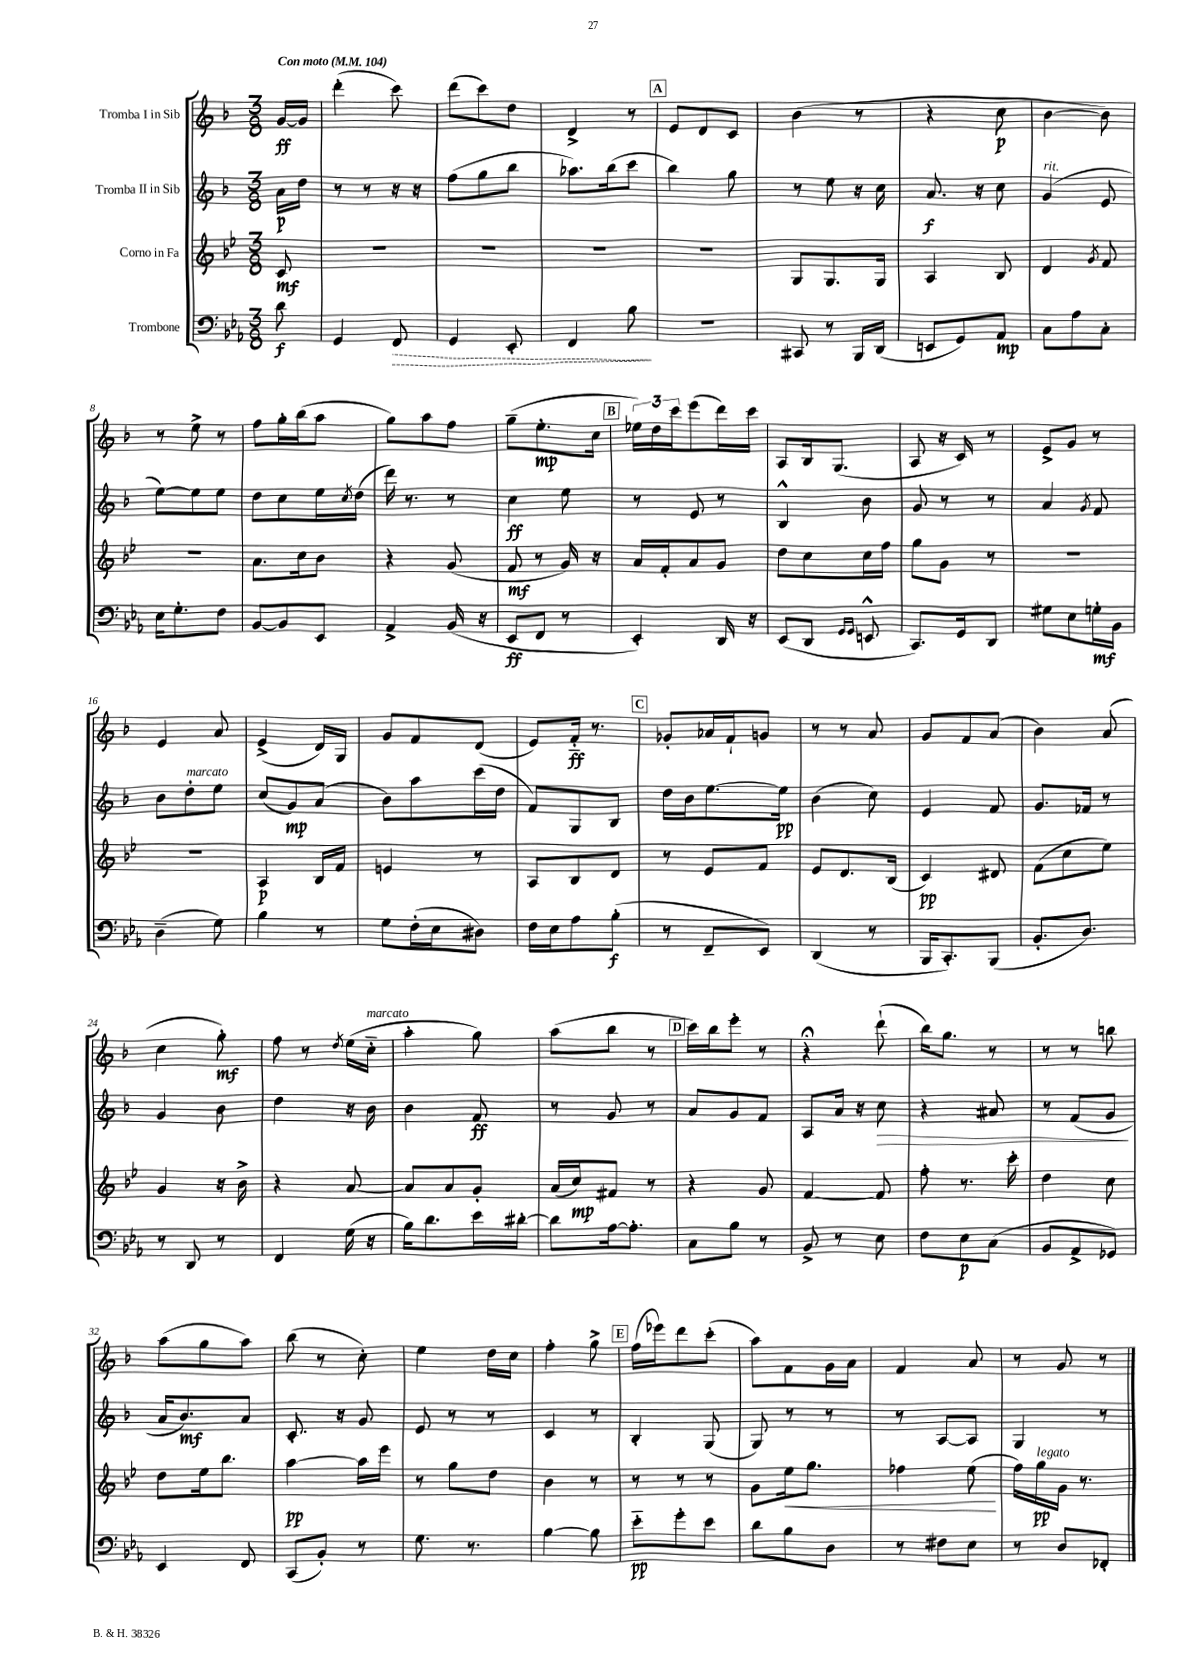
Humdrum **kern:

**kern	**dynam	**kern	**dynam	**kern	**dynam	**kern	**dynam
*part4	*part4	*part3	*part3	*part2	*part2	*part1	*part1
*staff4	*staff4	*staff3	*staff3	*staff2	*staff2	*staff1	*staff1
*I"Trombone	*	*I"Corno in Fa	*	*I"Tromba II in Sib	*	*I"Tromba I in Sib	*
*clefF4	*	*clefG2	*	*clefG2	*	*clefG2	*
*k[b-e-a-]	*	*k[b-e-]	*	*k[b-]	*	*k[b-]	*
*M3/8	*	*M3/8	*	*M3/8	*	*M3/8	*
*MM104	*	*MM104	*	*MM104	*	*MM104	*
=	=	=	=	=	=	=	=
!	!	!	!	!	!	!LO:TX:a:B:t=Con moto	!
8d\	f	8c/	mf	16a\LL	p	[16g/LL	ff
.	.	.	.	16dd\JJ	.	16g/JJ]	.
=1	=1	=1	=1	=1	=1	=1	=1
4GG/	.	4.r	.	8r	.	(4ddd'\	.
.	.	.	.	8r	.	.	.
!	!LO:HP:b	!	!	!	!	!	!
8FF/	>	.	.	16r	.	8ccc\)	.
.	.	.	.	16r	.	.	.
=2	=2	=2	=2	=2	=2	=2	=2
4GG/	.	4.r	.	(8ff\L	.	(8ddd\L	.
.	.	.	.	8gg\	.	8ccc\)	.
8EE-'/	.	.	.	8bb-\J	.	8dd\J	.
=3	=3	=3	=3	=3	=3	=3	=3
4FF/	.	4.r	.	8.aa-X\L)	.	4d^/	.
.	.	.	.	(16bb-\k	.	.	.
8B-\	.	.	.	8ccc\J	.	8r	.
.	]	.	.	.	.	.	.
!!LO:REH:place=s1:t=A
=4	=4	=4	=4	=4	=4	=4	=4
4.r	.	4.r	.	4bb-\)	.	8e/L	.
.	.	.	.	.	.	8d/	.
.	.	.	.	8gg\	.	8c/J	.
=5	=5	=5	=5	=5	=5	=5	=5
8CC#X/	.	8G/L	.	8r	.	(4b-\	.
8r	.	8.G/	.	8ee\	.	.	.
16BBB-/LL	.	.	.	16r	.	8r	.
(16DD/JJ	.	16G/Jk	.	16cc\	.	.	.
=6	=6	=6	=6	=6	=6	=6	=6
8EEn/L	.	4A/	.	8.a/	f	4r	.
8GG/)	.	.	.	.	.	.	.
.	.	.	.	16r	.	.	.
8AA-/J	mp	8B-/	.	8cc\	.	8cc\	p
=7	=7	=7	=7	=7	=7	=7	=7
!	!	!	!	!LO:TX:a:i:t=rit.	!	!	!
8C\L	.	4d/	.	(4g/	.	[4b-\	.
8A-\	.	.	.	.	.	.	.
.	.	8qg/	.	.	.	.	.
8C'\J	.	8f/	.	8e/	.	8b-\])	.
!!LO:LB:g=z
=8	=8	=8	=8	=8	=8	=8	=8
16E-\KL	.	4.r	.	[8ee\L)	.	8r	.
8.G'\	.	.	.	.	.	.	.
.	.	.	.	8ee\]	.	8ee^\	.
8F\J	.	.	.	8ee\J	.	8r	.
=9	=9	=9	=9	=9	=9	=9	=9
[8BB-/L	.	8.a\L	.	8dd\L	.	8ff\L	.
8BB-/]	.	.	.	8cc\	.	16gg'\L	.
.	.	16cc\k	.	.	.	(16bb-\J	.
8EE-/J	.	8b-\J	.	16ee\L	.	8aa\J	.
.	.	.	.	8qcc/	.	.	.
.	.	.	.	(16dd\JJ	.	.	.
=10	=10	=10	=10	=10	=10	=10	=10
4AA-^/	.	4r	.	16ddd\)	.	8gg\L)	.
.	.	.	.	8.r	.	.	.
.	.	.	.	.	.	8aa\	.
(16BB-/	.	(8g/	.	8r	.	8ff\J	.
16r	.	.	.	.	.	.	.
=11	=11	=11	=11	=11	=11	=11	=11
8EE-/L	ff	8f/	mf	4cc\	ff	(8gg~\L	.
8FF/J	.	8r	.	.	.	8.ee'\	mp
8r	.	16g/)	.	8ee\	.	.	.
.	.	16r	.	.	.	16cc\Jk	.
!!LO:REH:place=s1:t=B
=12	=12	=12	=12	=12	=12	=12	=12
4EE-'/)	.	16a/LL	.	8r	.	24ee-X\LL)	.
.	.	.	.	.	.	24dd\	.
.	.	16f'/J	.	.	.	.	.
.	.	.	.	.	.	24ccc\J	.
.	.	8a/	.	8e/	.	(8eee\	.
16DD/	.	8g/J	.	8r	.	16ddd\L)	.
16r	.	.	.	.	.	16ccc\JJ	.
=13	=13	=13	=13	=13	=13	=13	=13
(8EE-/L	.	8dd\L	.	4B-^^/	.	8A/L	.
8DD/J	.	8cc\	.	.	.	16B-/k	.
.	.	.	.	.	.	(8.G/J	.
16qqGG/LL	.	.	.	.	.	.	.
16qqGG/JJ	.	.	.	.	.	.	.
8EEn^^/	.	16cc\L	.	8b-\	.	.	.
.	.	16ff\JJ	.	.	.	.	.
=14	=14	=14	=14	=14	=14	=14	=14
8.CC/L)	.	8gg\L	.	8g/	.	8A/	.
.	.	8g\J	.	8r	.	16r	.
16GG/k	.	.	.	.	.	16c/)	.
8DD/J	.	8r	.	8r	.	8r	.
=15	=15	=15	=15	=15	=15	=15	=15
8G#X\L	.	4.r	.	4a/	.	8e^/L	.
8E-\	.	.	.	.	.	8g/J	.
.	.	.	.	8qg/	.	.	.
16Gn'\L	mf	.	.	8f/	.	8r	.
16BB-\JJ	.	.	.	.	.	.	.
!!LO:LB:g=z
=16	=16	=16	=16	=16	=16	=16	=16
(4D~\	.	4.r	.	8b-\L	.	4e/	.
!	!	!	!	!LO:TX:a:i:t=marcato	!	!	!
.	.	.	.	8dd'\	.	.	.
8G\)	.	.	.	8ee\J	.	8a/	.
=17	=17	=17	=17	=17	=17	=17	=17
4B-\	.	4A/	p	(8cc/L	.	(4e^/	.
.	.	.	.	8g/)	mp	.	.
8r	.	16B-/LL	.	(8a/J	.	16d/LL)	.
.	.	16f/JJ	.	.	.	16G/JJ	.
=18	=18	=18	=18	=18	=18	=18	=18
8G\L	.	4en/	.	8b-\L)	.	8g/L	.
(16F'\L	.	.	.	8aa\	.	8f/	.
16E-\J	.	.	.	.	.	.	.
8D#X\J)	.	8r	.	(16ccc\L	.	(8d/J	.
.	.	.	.	16dd\JJ	.	.	.
=19	=19	=19	=19	=19	=19	=19	=19
16F\LL	.	8A/L	.	8f/L)	.	8e/L)	.
16E-\J	.	.	.	.	.	.	.
8A-\	.	8B-/	.	8G/	.	16f/Jk	ff
.	.	.	.	.	.	8.r	.
(8B-'\J	f	8d/J	.	8B-/J	.	.	.
!!LO:REH:place=s1:t=C
=20	=20	=20	=20	=20	=20	=20	=20
8r	.	8r	.	16dd\LL	.	8g-X'/L	.
.	.	.	.	16b-\J	.	.	.
8FF~/L	.	8e-/L	.	[8.ee\	.	16a-X/L	.
.	.	.	.	.	.	16f`/J	.
8EE-/J)	.	8f/J	.	.	.	8gn/J	.
.	.	.	.	16ee\Jk]	pp	.	.
=21	=21	=21	=21	=21	=21	=21	=21
(4DD/	.	8e-/L	.	(4b-\	.	8r	.
.	.	8.d/	.	.	.	8r	.
8r	.	.	.	8cc\)	.	8a/	.
.	.	(16B-/Jk	.	.	.	.	.
=22	=22	=22	=22	=22	=22	=22	=22
16BBB-/KL	.	4c/)	pp	4e/	.	8g/L	.
8.CC'/)	.	.	.	.	.	.	.
.	.	.	.	.	.	8f/	.
(8BBB-/J	.	8d#X/	.	8f/	.	(8a/J	.
=23	=23	=23	=23	=23	=23	=23	=23
8.BB-'/L	.	(8f\L	.	8.g/L	.	4b-\)	.
.	.	8cc\	.	.	.	.	.
8.D/J)	.	.	.	16f-X/Jk	.	.	.
.	.	8ee-\J)	.	8r	.	(8a/	.
!!LO:LB:g=z
=24	=24	=24	=24	=24	=24	=24	=24
8r	.	4g/	.	4g/	.	4cc\	.
8DD/	.	.	.	.	.	.	.
8r	.	16r	.	8b-\	.	8gg'\)	mf
.	.	16b-^\	.	.	.	.	.
=25	=25	=25	=25	=25	=25	=25	=25
4FF/	.	4r	.	4dd\	.	8ff\	.
.	.	.	.	.	.	8r	.
.	.	.	.	.	.	8qdd/	.
(16G\	.	[8a/	.	16r	.	(16ee\LL	.
!	!	!	!	!	!	!LO:TX:a:i:t=marcato	!
16r	.	.	.	16b-\	.	16cc\JJ	.
=26	=26	=26	=26	=26	=26	=26	=26
16B-\KL)	.	8a/L]	.	4b-\	.	4aa'\	.
8.d\	.	.	.	.	.	.	.
.	.	8a/	.	.	.	.	.
16e-\L	.	8g'/J	.	8f/	ff	8gg\)	.
[16d#X'\JJ	.	.	.	.	.	.	.
=27	=27	=27	=27	=27	=27	=27	=27
8d#\L]	.	(16a/LL	.	8r	.	(8aa\L	.
.	.	16cc/J)	mp	.	.	.	.
[16A-\k	.	8f#X/J	.	8g/	.	8bb-\J	.
8.A-'\J]	.	.	.	.	.	.	.
.	.	8r	.	8r	.	8r	.
!!LO:REH:place=s1:t=D
=28	=28	=28	=28	=28	=28	=28	=28
8C\L	.	4r	.	8a/L	.	16ccc\LL)	.
.	.	.	.	.	.	16bb-\J	.
8B-\J	.	.	.	8g/	.	8eee'\J	.
8r	.	8g/	.	8f/J	.	8r	.
=29	=29	=29	=29	=29	=29	=29	=29
8BB-^/	.	[4f/	.	8A/L	.	4r;<	.
8r	.	.	.	16a/Jk	.	.	.
.	.	.	.	16r	.	.	.
!	!	!	!	!	!LO:HP:b	!	!
8E-\	.	8f/]	.	8cc\	>	(8ddd`\	.
=30	=30	=30	=30	=30	=30	=30	=30
8F\L	.	8ff'\	.	4r	.	16bb-\KL)	.
.	.	.	.	.	.	8.gg\J	.
8E-\	p	8.r	.	.	.	.	.
(8C\J	.	.	.	8a#X/	.	8r	.
.	.	16ccc'\	.	.	.	.	.
=31	=31	=31	=31	=31	=31	=31	=31
8BB-/L	.	4dd\	.	8r	.	8r	.
8AA-^/	.	.	.	(8f/L	.	8r	.
8GG-X/J)	.	8cc\	.	8g/J	.	8bbn\	.
.	.	.	.	.	]	.	.
!!LO:LB:g=z
=32	=32	=32	=32	=32	=32	=32	=32
4EE-/	.	8dd\L	.	16a/KL	.	(8aa\L	.
.	.	.	.	8.b-/)	mf	.	.
.	.	16ee-\k	.	.	.	8gg\	.
.	.	8.bb-\J	.	.	.	.	.
8FF/	.	.	.	8a/J	.	8aa\J)	.
=33	=33	=33	=33	=33	=33	=33	=33
(8CC/L	.	[4aa\	pp	8.c'/	.	(8bb-\	.
8BB-'/J)	.	.	.	.	.	8r	.
.	.	.	.	16r	.	.	.
8r	.	16aa\LL]	.	8g/	.	8cc'\)	.
.	.	16eee-\JJ	.	.	.	.	.
=34	=34	=34	=34	=34	=34	=34	=34
8.G\	.	8r	.	8e/	.	4ee\	.
.	.	8gg\L	.	8r	.	.	.
8.r	.	.	.	.	.	.	.
.	.	8dd\J	.	8r	.	16dd\LL	.
.	.	.	.	.	.	16cc\JJ	.
=35	=35	=35	=35	=35	=35	=35	=35
[4B-\	.	4b-\	.	4c/	.	4ff'\	.
8B-\]	.	8r	.	8r	.	8gg^\	.
!!LO:REH:place=s1:t=E
=36	=36	=36	=36	=36	=36	=36	=36
8e-\L	pp	8r	.	4B-'/	.	(16ff\LL	.
.	.	.	.	.	.	16eee-X\J)	.
8g'\	.	8r	.	.	.	8ddd\	.
8e-\J	.	8r	.	(8G/	.	(8ccc'\J	.
=37	=37	=37	=37	=37	=37	=37	=37
8d\L	.	8g\L	.	8G/)	.	8aa\L)	.
!	!	!	!LO:HP:b	!	!	!	!
8B-\	.	16ee-\k	<	8r	.	8f\	.
.	.	8.gg\J	.	.	.	.	.
8D\J	.	.	.	8r	.	16g\L	.
.	.	.	.	.	.	16a\JJ	.
=38	=38	=38	=38	=38	=38	=38	=38
8r	.	4ff-X\	.	8r	.	4f/	.
8F#X\L	.	.	.	[8A/L	.	.	.
8E-\J	.	(8ee-\	.	8A/J]	.	8a/	.
.	.	.	[	.	.	.	.
=39	=39	=39	=39	=39	=39	=39	=39
8r	.	16ff\LL)	.	4G/	.	8r	.
!	!	!LO:TX:a:i:t=legato	!	!	!	!	!
.	.	16gg\	pp	.	.	.	.
8D/L	.	16g\JJ	.	.	.	8g/	.
.	.	8.r	.	.	.	.	.
8FF-X'/J	.	.	.	8r	.	8r	.
==	==	==	==	==	==	==	==
*-	*-	*-	*-	*-	*-	*-	*-
